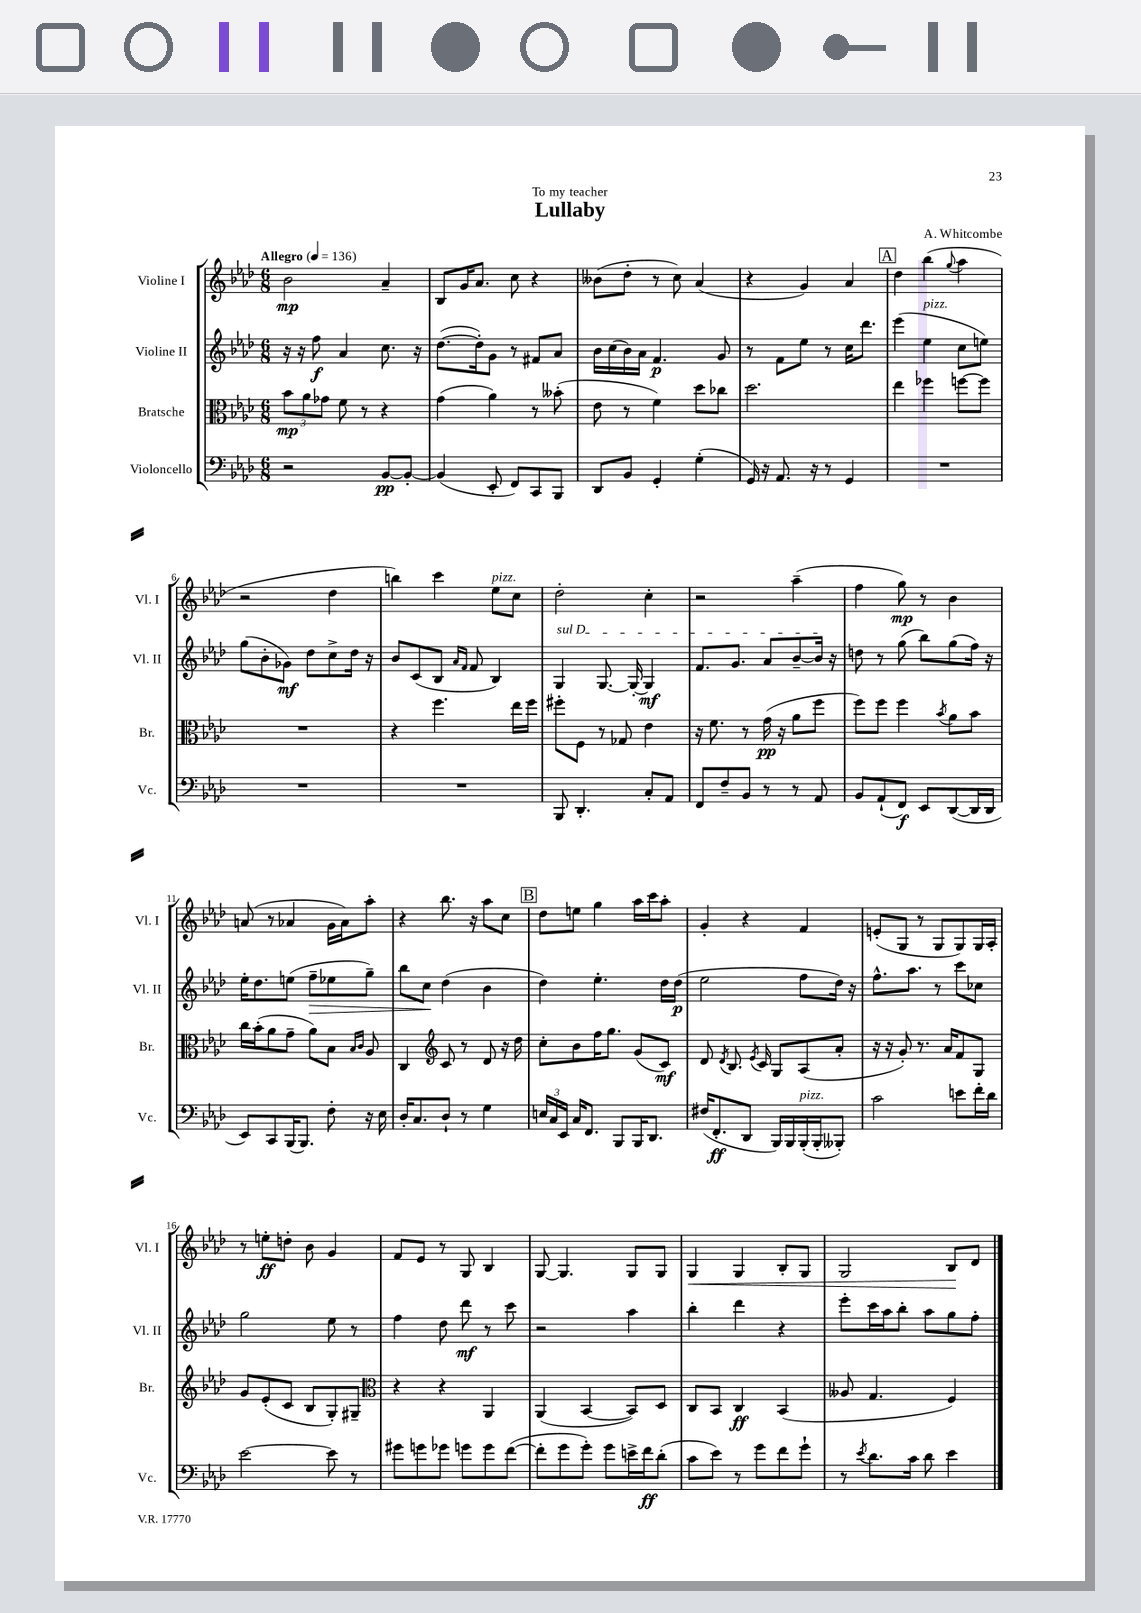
\header { title = "Lullaby" composer = "A. Whitcombe" dedication = "To my teacher" }
<<
\new StaffGroup <<
\new Staff = "s0" \with { instrumentName = "Violine I" shortInstrumentName = "Vl. I" } {
    \clef treble \key aes \major \numericTimeSignature \time 6/8 \tempo "Allegro" 4 = 136
    \autoBeamOff bes'2\mp aes'4-- |
    bes8[ g'16 aes'8.] c''8 r4 |
    beses'8[( des''8]-. r8 c''8) aes'4( |
    r4 g'4) aes'4 |
    \mark \markup { \box "A" } des''4 bes''4( \appoggiatura { g''8 } aes''4 |
    r2 des''4 |
    b''4) c'''4 ees''8[^\markup { \italic "pizz." } c''8] |
    des''2-. c''4-. |
    r2 aes''4--( |
    f''4 g''8\mp) r8 bes'4 |
    a'8( r8 aes'4 g'16[ aes'16) aes''8]-. |
    r4 bes''8. r16 aes''8[ c''8] |
    \mark \markup { \box "B" } des''8[ e''8] g''4 aes''16[ c'''16 aes''8]-. |
    g'4-. r4 f'4 |
    e'8[-.( g8] r8 g8[ g8) g16 aes16]-. |
    r8 e''8[-.\ff d''8]-. bes'8 g'4 |
    f'8[ ees'8] r8 g8 bes4 |
    g8~ g4. g8[ g8] |
    g4\< g4 bes8[-. g8] |
    g2 bes8[\! des'8] \bar "|." |
}
\new Staff = "s1" \with { instrumentName = "Violine II" shortInstrumentName = "Vl. II" } {
    \clef treble \key aes \major \numericTimeSignature \time 6/8
    \autoBeamOff r16 r16 f''8\f aes'4 c''8. r16 |
    des''8.[~( des''16-.) g'8] r8 fis'8[ aes'8] |
    bes'16[ c''16( bes'16) aes'16] f'4.\p g'8 |
    r8 f'8[ ees''8] r8 c''16[ des'''8.] |
    \mark \markup { \box "A" } ees'''4( ees''4^\markup { \italic "pizz." } c''8[ e''8]) |
    g''8[( bes'8-. ges'8]\mf) des''8[ c''8-> des''16] r16 |
    bes'8[ c'8( bes8] \grace { aes'16[ f'16] } f'8 bes4) |
    \once \override TextSpanner.bound-details.left.text = \markup { \italic "sul D" } g4\startTextSpan g8.~ g16~-. g4\mf |
    f'8.[ g'8.] aes'8[ bes'8~-- bes'16]\stopTextSpan r16 |
    d''8 r8 g''8( bes''8[) g''8( f''16]) r16 |
    ees''16[-. des''8. e''8]( f''8[--\> ees''8 g''8]--) |
    bes''8[ c''8]\! des''4( bes'4 |
    \mark \markup { \box "B" } des''4) ees''4.-. des''16[ des''16]\p( |
    ees''2 f''8[ des''16]) r16 |
    f''8.[-^ aes''8.] r8 c'''8[ ces''8] |
    g''2 ees''8 r8 |
    f''4 des''8 des'''8\mf r8 c'''8 |
    r2 aes''4 |
    bes''4-. des'''4 r4 |
    ees'''8[-. c'''16 aes''16 bes''8]-. aes''8[ g''8 f''8]-. \bar "|." |
}
\new Staff = "s2" \with { instrumentName = "Bratsche" shortInstrumentName = "Br." } {
    \clef alto \key aes \major \numericTimeSignature \time 6/8
    \autoBeamOff \tuplet 3/2 { bes'8[\mp aes'8 ges'8] } f'8 r8 r4 |
    g'4( aes'4) r8 beses'8-.( |
    ees'8 r8 f'4) des''8[ ces''8] |
    des''2. |
    \mark \markup { \box "A" } ees''4 fes''4 f''8[~ f''8] |
    R2. |
    r4 f''4. ees''16[ f''16] |
    fis''8[-. f8] r8 ges8 ees'4 |
    r16 f'8. r8 g'16\pp( r16 aes'8[ f''8] |
    f''8[) f''8] f''4 \acciaccatura { bes'8 } aes'8[ bes'8] |
    c''16[ bes'16-.( aes'8 g'8]-- aes'8[) bes8] \grace { bes16[ c'16] } aes8 |
    c4 \clef treble c'8 r8 des'8 r16 des''16 |
    \mark \markup { \box "B" } c''8[-. bes'8 f''16 g''8.] g'8[( c'8]\mf) |
    des'8 \acciaccatura { des'8 } bes8. \acciaccatura { ees'8 } c'16 g8[ aes8( aes'8]-. |
    r16 r16 g'8-.) r8. aes'16[ f'8 g8] |
    g'8[ ees'8-.( c'8] bes8[ g8-.) gis8]-- |
    \clef alto r4 r4 aes,4 |
    aes,4( bes,4~ bes,8[) des8] |
    c8[ bes,8] c4\ff bes,4( |
    aeses8 g4. f4) \bar "|." |
}
\new Staff = "s3" \with { instrumentName = "Violoncello" shortInstrumentName = "Vc." } {
    \clef bass \key aes \major \numericTimeSignature \time 6/8
    \autoBeamOff r2 bes,8[~\pp bes,8]~-. |
    bes,4( ees,8-. f,8[) c,8 bes,,8] |
    des,8[ bes,8] g,4-. g4-.( |
    g,16) r16 aes,8. r16 r8 g,4 |
    \mark \markup { \box "A" } R2. |
    R2. |
    R2. |
    bes,,8 des,4.-. c8[-. aes,8] |
    f,8[ f8-- bes,8] r8 r8 aes,8 |
    bes,8[ aes,8-!( f,8]\f) ees,8[ des,8~( des,16 des,16] |
    ees,8[) c,8 bes,,16( bes,,8.]) f8-. r16 ees16 |
    des16[-. c8. des8]-! r8 g4 |
    \mark \markup { \box "B" } \tuplet 3/2 { e16[ c16 ees,16] } c16[ f,8.] bes,,8[ bes,,16 des,8.] |
    fis16[( f,8.-.\ff des,8] bes,,16[) bes,,16 bes,,16-.^\markup { \italic "pizz." }( bes,,16-. beses,,8]-.) |
    c'2 e'8[ f'16-. des'16] |
    ees'2~ ees'8 r8 |
    gis'8[ g'8 ges'8] g'8[ g'8 f'8]~( |
    f'8[-. g'8 g'8]-.) g'8[ e'16-> f'16\ff des'8]-.( |
    c'8[ ees'8]) r8 g'8[ f'8 g'8]-! |
    r8 \acciaccatura { ees'8 } des'8.[ c'16] des'8 ees'4 \bar "|." |
}
>>
>>
